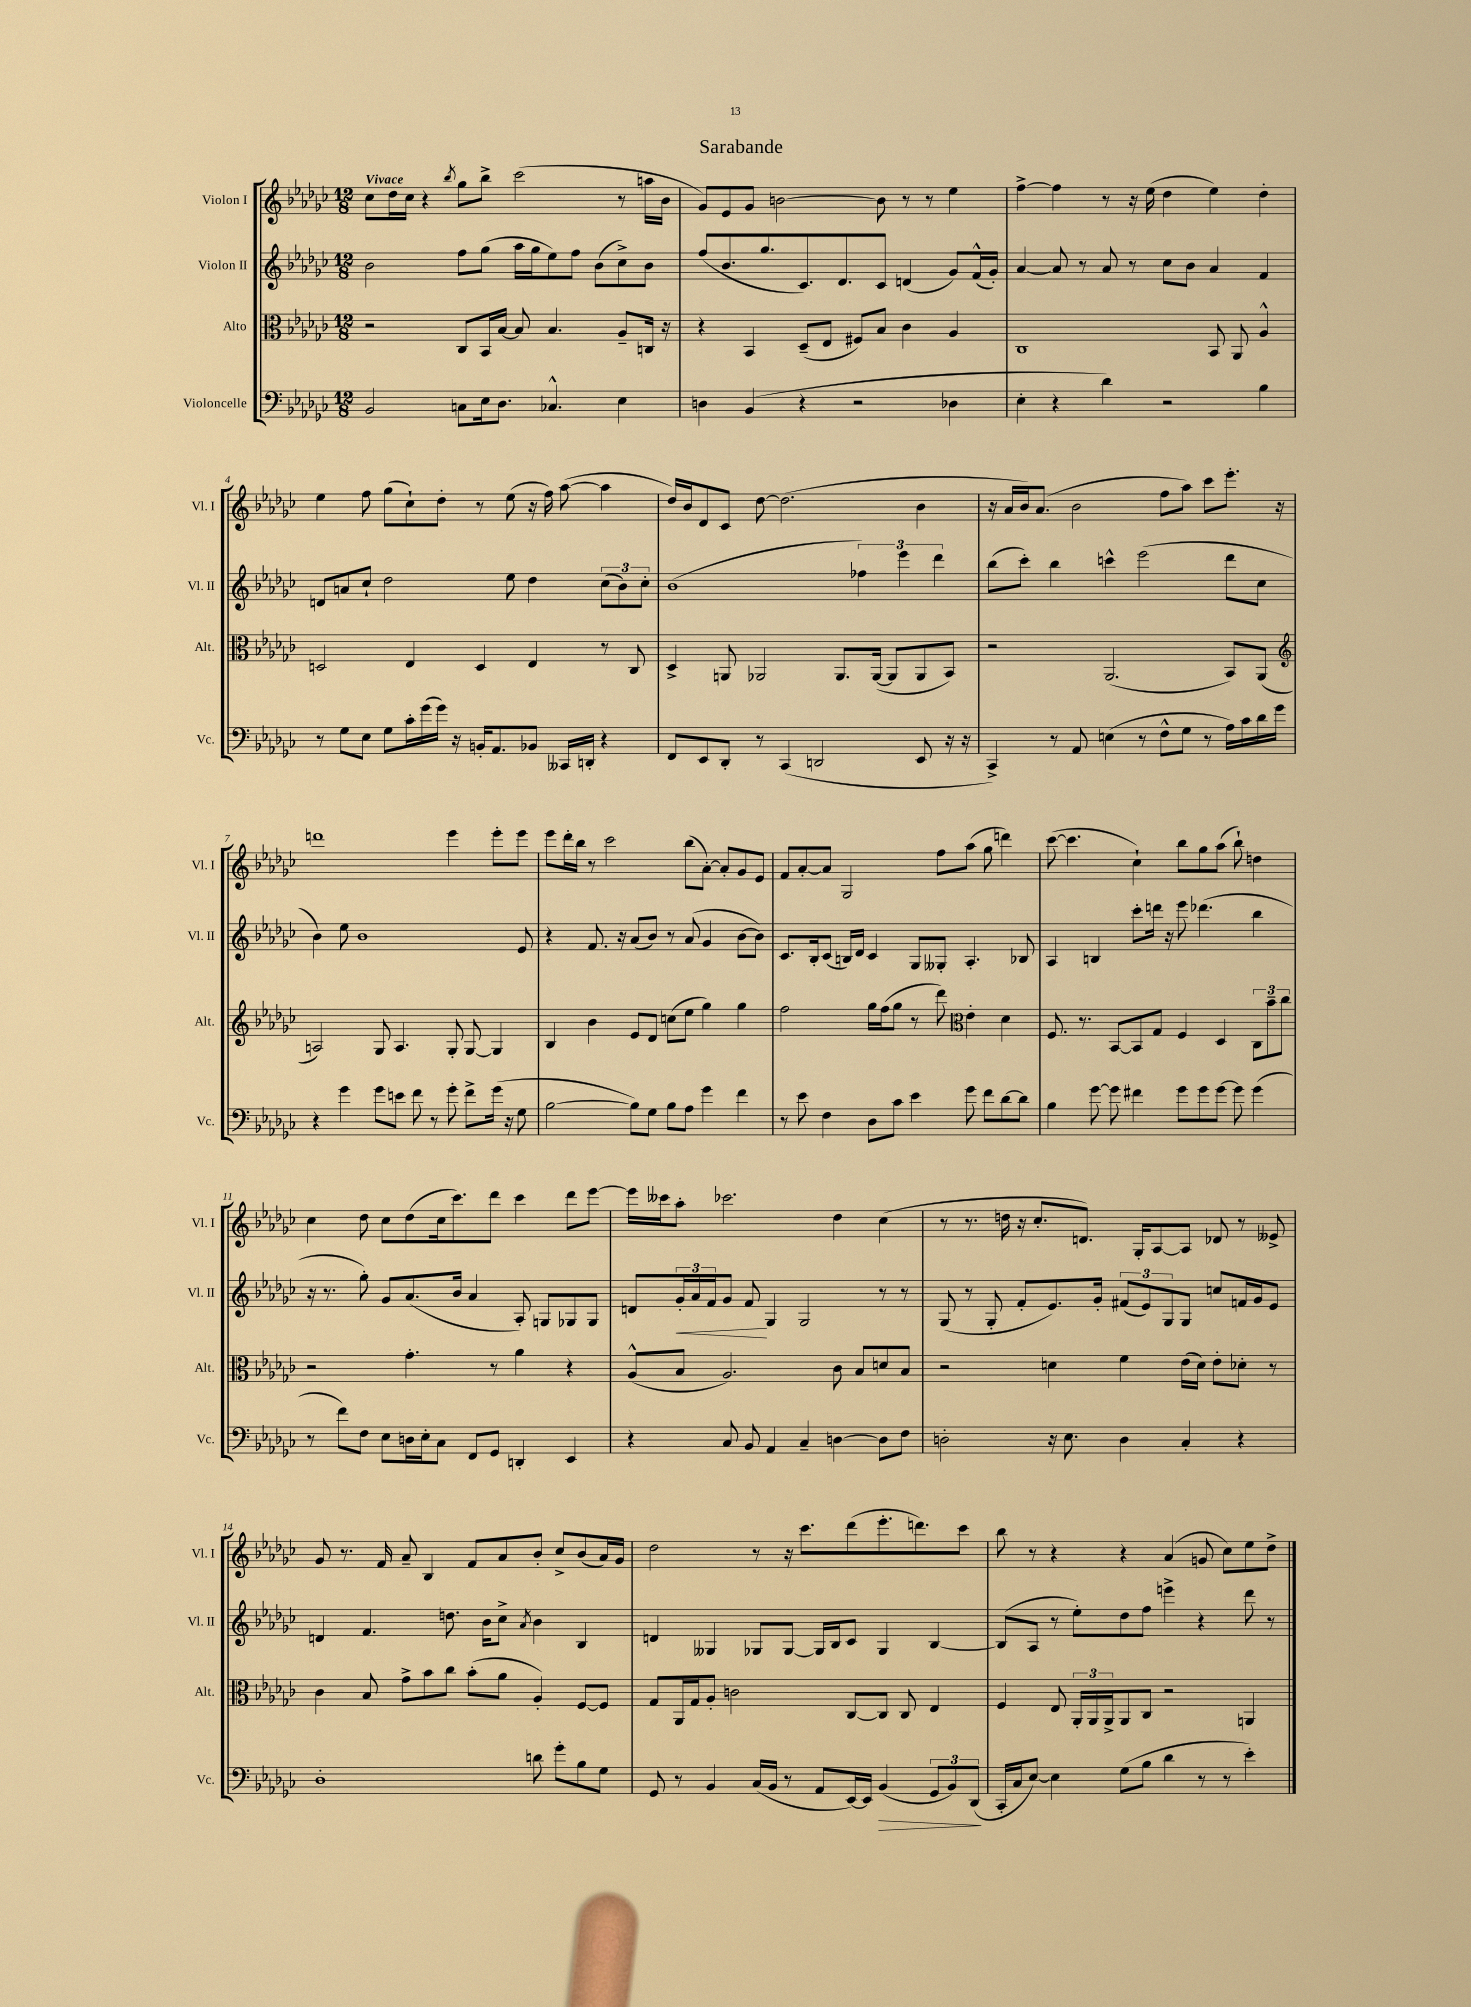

**kern	**kern	**kern	**kern
*staff4	*staff3	*staff2	*staff1
*clefF4	*clefC3	*clefG2	*clefG2
*k[b-e-a-d-g-c-]	*k[b-e-a-d-g-c-]	*k[b-e-a-d-g-c-]	*k[b-e-a-d-g-c-]
*M12/8	*M12/8	*M12/8	*M12/8
2BB-	2r	2b-	8cc-
.	.	.	16dd-
.	.	.	16cc-
.	.	.	4r
.	.	.	8qbb-
8C	8C-	8ff	8gg-
16E-	16BB-	(8gg-	8bb-^
8.D-	[16B-	.	.
.	8B-]	16aa-	(2ccc-
.	.	16gg-	.
4.C-^^	4.B-	8ee-)	.
.	.	8ff	.
.	.	(8b-	.
4E-	8A-~	8cc-^)	8r
.	16C	8b-	16aa
.	16r	.	16b-
=	=	=	=
4D	4r	(8ff	8g-)
.	.	8.b-	8e-
(4BB-	4BB-	.	8g-
.	.	8.gg-	.
.	.	.	[2b
4r	(8D-~	8.c-)	.
.	8E-	.	.
.	.	8.d-	.
2r	8F#)	.	.
.	8B-	8c-	8b]
.	4c-	(4d	8r
.	.	.	8r
4D-	4A-	8g-)	4ee-
.	.	(16f^^	.
.	.	16g-')	.
=	=	=	=
4E-'	1C-	[4a-	[4ff^
4r	.	8a-]	4ff]
.	.	8r	.
4d-)	.	8a-	8r
.	.	8r	16r
.	.	.	(16ee-
2r	.	8cc-	4dd-
.	.	8b-	.
.	8BB-	4a-	4ee-)
.	8AA-	.	.
4B-	4A-^^	4f	4dd-'
=	=	=	=
8r	2D	8d	4ee-
8G-	.	8a	.
8E-	.	8cc-`	8ff
8G-	.	2dd-	(8gg-
16c-'	4E-	.	8cc-`)
(16g-	.	.	.
16g-)	.	.	8dd-'
16r	.	.	.
16BB'	4D	.	8r
8.AA-	.	.	.
.	.	8ee-	(8ee-
8BB-	4E-	4dd-	16r
.	.	.	16ff)
16CC--	.	.	([8aa-
16DD'	.	.	.
4r	8r	(12cc-	4aa-]
.	.	12b-)	.
.	8C-	.	.
.	.	12cc-'	.
=	=	=	=
8FF	4D-^	(1b-	16dd-)
.	.	.	16b-
8EE-	.	.	8d-
8DD-'	8AA	.	8c-
8r	2AA-	.	[8dd-
(4CC-	.	.	(2.dd-]
2DD	.	.	.
.	8.AA-	.	.
.	.	6ff-)	.
.	([16AA-	.	.
.	8AA-]	.	.
.	.	6eee-	.
8EE-	8AA-	.	4b-
.	.	6ddd-	.
16r	8BB-)	.	.
16r	.	.	.
=	=	=	=
4CC-^)	2r	(8bb-	16r
.	.	.	16a-
.	.	8ccc-')	16b-)
.	.	.	(8.a-
8r	.	4bb-	.
8AA-	.	.	2b-
(4E	(2.AA-	4ccc^^	.
8r	.	(2eee-	.
8F^^	.	.	8ff
8G-	.	.	8aa-)
8r	.	.	8ccc-
16A-)	8BB-)	8ddd-	8.eee-'
16c-	.	.	.
16d-	(8AA-	8cc-	.
16g-	.	.	16r
=	=	=	=
*	*clefG2	*	*
4r	2A)	4b-)	1ddd
4g-	.	8ee-	.
.	.	1b-	.
8g-	8G-	.	.
8e	4.A	.	.
8f	.	.	.
8r	.	.	.
8g-'	8G-'	.	4eee-
8f^	[8G-	.	.
(16g-	4G-]	.	8eee-'
16r	.	.	.
8G-	.	8e-	8eee-
=	=	=	=
[2B-	4B-	4r	8eee-
.	.	.	16ddd-'
.	.	.	16bb-
.	4b-	8.f	8r
.	.	.	2ccc-
.	.	16r	.
8B-])	8e-	(8a-	.
8G-	8d-	8b-)	.
8B-	(8cc	8r	.
8A-	8ee-	(8a-	(8bb-
4g-	4gg-)	4g-	[8a-')
.	.	.	8a-']
4f	4gg-	[8b-	8g-
.	.	8b-])	8e-
=	=	=	=
8r	2ff	8.c-	8f
8e-	.	.	[8a-'
.	.	16B-'	.
4F	.	(8c-	8a-]
.	.	16B)	2G-
.	.	16d-	.
8D-	16gg-	4c-	.
.	(16ff	.	.
8c-	8gg-	.	.
4e-	8r	8G-	.
.	8ddd-)	8G--'	8ff
*	*clefC3	*	*
8g-	4e-'	4.A-'	(8aa-
8f	.	.	8gg-
[8d-	4d-	.	4ddd)
8d-]	.	8B-	.
=	=	=	=
4B-	8.F	4A-	([8ccc-
.	.	.	4.ccc-]
.	8.r	.	.
[8g-	.	4B	.
8g-]	[8BB-	.	.
4f#	8BB-]	8ccc-'	4cc-`)
.	8G-	16ddd	.
.	.	16r	.
8g-	4F	8eee-	8bb-
8g-	.	(4.ddd-	8gg-
[8g-	4D-	.	(8aa-
8g-]	.	.	8bb-`)
(4g-	12C-	4bb-	4dd
.	12b-~	.	.
.	12cc-	.	.
=	=	=	=
8r	2r	16r	4cc-
.	.	8.r	.
8f)	.	.	.
8F	.	8gg-')	8dd-
8E-	.	8g-	8cc-
16D	4.g-'	(8.a-	(8dd-
16E-'	.	.	.
8C-	.	.	16cc-
.	.	16b-	8.ccc-)
8FF	.	4a-	.
8GG-	8r	.	8ddd-
4DD'	4a-	8A-')	4ccc-
.	.	8G	.
4EE-	4r	8G-	8ddd-
.	.	8G-	[8eee-
=	=	=	=
4r	(8A-^^	8d	16eee-]
.	.	.	16ccc--
.	8B-	24g-'	8aa-'
.	.	24a-	.
.	.	24f	.
8C-	2.A-)	8g-	2.ccc-
8BB-	.	8f	.
4AA-	.	4G-	.
4C-~	.	2G-	.
[4D	8c-	.	4dd-
.	8B-	.	.
8D]	8d	8r	(4cc-
8F	8B-	8r	.
=	=	=	=
2D'	2r	(8G-	8r
.	.	8r	8.r
.	.	8G-'	.
.	.	.	16dd
.	.	8f'	16r
.	.	.	8.cc-'
16r	4d	8.e-)	.
8.E-	.	.	.
.	.	.	8.d)
.	.	16g-'	.
4D	4f	(12f#	.
.	.	.	16G-'
.	.	12e-)	.
.	.	.	[8A-
.	.	12G-	.
4C-'	(16e-	8G-	8A-]
.	16d)	.	.
.	8e-'	8cc	8d-
4r	8d-'	16f	8r
.	.	16g-	.
.	8r	8e-	8e--^
=	=	=	=
1D-'	4c-	4d	8g-
.	.	.	8.r
.	8B-	4.f	.
.	.	.	16f
.	8g-^	.	8a-~
.	8b-	.	4B-
.	8cc-	8.dd	.
.	(8b-'	.	8f
.	.	16b-	.
.	8a-	8cc-^	8a-
.	.	8qa-	.
8d	4A-')	4b-	8b-'
8g-'	.	.	8cc-^
8B-	[8F	4B-	(8b-
8G-	8F]	.	16a-)
.	.	.	16g-
=	=	=	=
8GG-	8G-	4d	2dd-
8r	16AA-	.	.
.	16G-	.	.
4BB-	8A-'	4G--	.
.	2c	.	.
(16C-	.	8G-	8r
16BB-	.	.	.
8r	.	[8G-	16r
.	.	.	8.ccc-
8AA-	.	16G-]	.
.	.	16B-	.
[16EE-)	[8C-	8c-	(8ddd-
16EE-]	.	.	.
(4BB-	8C-]	4G-	8.eee-'
.	8C-	.	.
.	.	.	8.ddd)
12GG-	4E-	[4B-	.
12BB-)	.	.	.
.	.	.	8ccc-
(12DD-	.	.	.
=	=	=	=
16CC-'	4F	(8B-]	8bb-
16C-	.	.	.
[8E-)	.	8A-	8r
4E-]	8E-	8r	4r
.	24AA-'	8ee-')	.
.	24AA-	.	.
.	24AA-^	.	.
(8G-	8AA-	8dd-	4r
8B-	8C-	8ff	.
4d-	2r	4eee^	(4a-
8r	.	4r	8g
8r	.	.	8cc-)
4e-')	4AA	8ddd-	8ee-
.	.	8r	8dd-^
==	==	==	==
*-	*-	*-	*-
